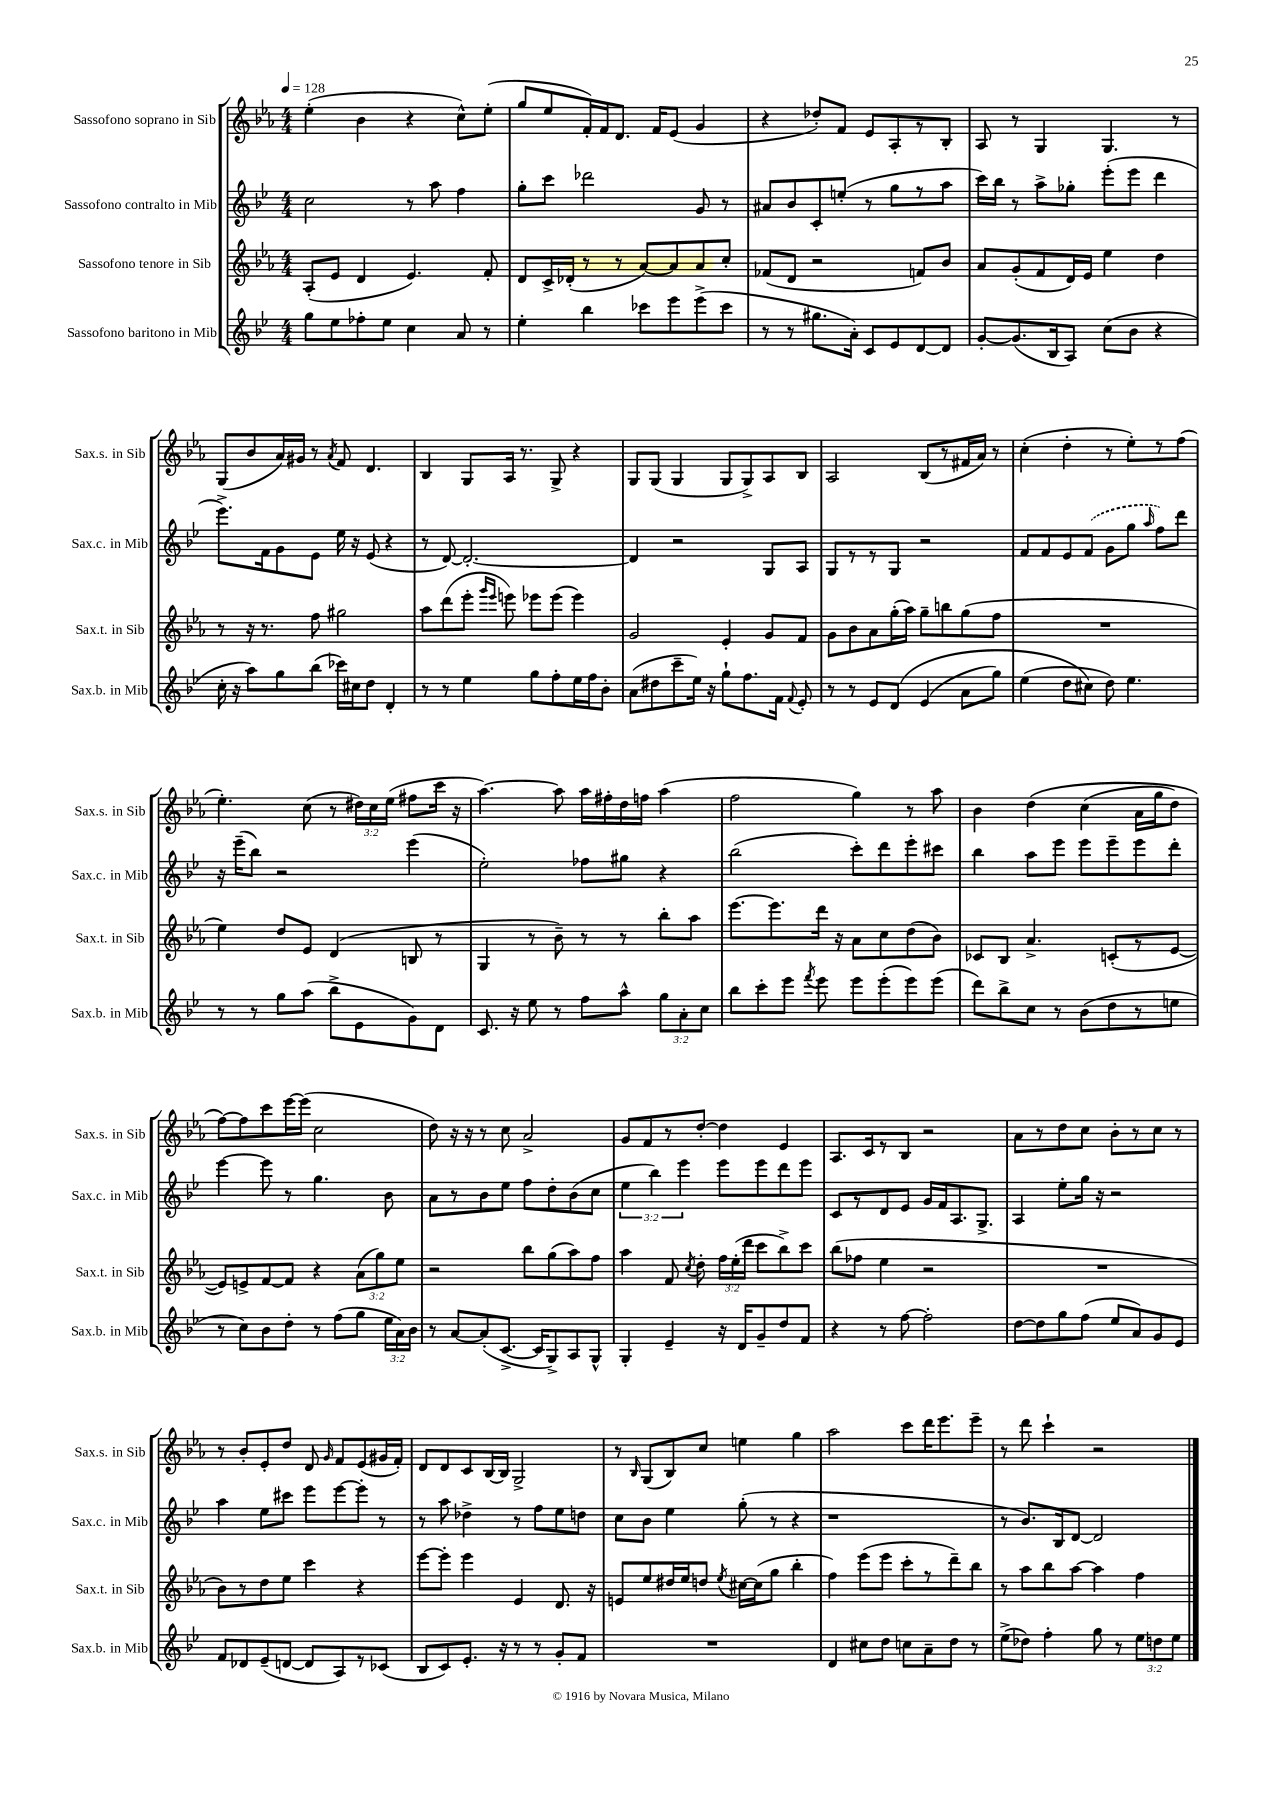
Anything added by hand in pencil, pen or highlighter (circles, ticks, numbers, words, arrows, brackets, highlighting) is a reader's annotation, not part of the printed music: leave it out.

**kern	**kern	**kern	**kern
*staff4	*staff3	*staff2	*staff1
*clefG2	*clefG2	*clefG2	*clefG2
*k[b-e-]	*k[b-e-a-]	*k[b-e-]	*k[b-e-a-]
*M4/4	*M4/4	*M4/4	*M4/4
*MM128	*MM128	*MM128	*MM128
8gg	(8A-'	2cc	(4ee-'
8ee-	8e-	.	.
8ff-'	4d	.	4b-
8ee-	.	.	.
4cc	4.e-)	8r	4r
.	.	8aa	.
8a	.	4ff	8cc^^)
8r	8f'	.	(8ee-'
=	=	=	=
4ee-'	8d	8gg'	8gg
.	16c^	8ccc	8ee-
.	(16d-'	.	.
4bb-	8r	2ddd-	16f')
.	.	.	16f
.	8r	.	8.d
8ccc-	[8a-)	.	.
.	.	.	16f
8eee-	8a-]	.	(8e-
(8eee-^	8a-	8g	4g
8ccc-	8cc'	8r	.
=	=	=	=
8r	(8f-	8a#	4r
8r	8d	8b-	.
8.gg#	2r	8c'	8dd-')
.	.	(8ee'	8f
16a')	.	.	.
8c	.	8r	8e-
8e-	.	8gg	8A-'
[8d	8f)	8r	8r
8d]	8b-	8aa	8B-'
=	=	=	=
[8g'	8a-	16ccc)	8A-
.	.	16bb-	.
(8.g]	(8g'	8r	8r
.	8f	8aa^	4G
16B-	.	.	.
8A)	16d)	8gg-'	.
.	16e-	.	.
(8cc	4ee-	(8eee-'	4.G
8b-	.	8eee-	.
4r	4dd	4ddd	.
.	.	.	8r
=	=	=	=
16cc'	8r	8.eee-^)	(8G
16r	.	.	.
8aa)	16r	.	8b-
.	8.r	16f	.
8gg	.	8g	16a-)
.	.	.	16g#
(8bb-	8ff	8e-	8r
.	.	.	8qa-
16ccc-)	2gg#	16ee-	8f
16cc#	.	16r	.
8dd	.	(8e-	4.d
4d'	.	4r	.
=	=	=	=
8r	8aa-	8r	4B-
8r	(8ddd	[8d)	.
4ee-	8eee-'	2.d'_	8G
.	16qqggg	.	.
.	16qqeee-	.	.
.	8eee)	.	16A-
.	.	.	8.r
8gg	8eee-	.	.
8ff'	(8eee-	.	8G^
16ee-	4eee-)	.	4r
16ff	.	.	.
8b-'	.	.	.
=	=	=	=
(8a	2g	4d]	8G
8dd#	.	.	(8G
8ccc~	.	2r	4G
16ee-)	.	.	.
16r	.	.	.
8gg`	4e-'	.	8G
8.ff	.	.	8G^)
.	8g	8G	8A-
16f	.	.	.
8qqf	.	.	.
8e-'	8f	8A	8B-
=	=	=	=
8r	8g	8G	2A-
8r	8b-	8r	.
8e-	8a-	8r	.
&(8d	(16gg'	8G	.
.	16aa-)	.	.
(4e-	8gg~	2r	(8B-
.	8bb	.	8r
8a	(8gg	.	16f#
.	.	.	16a-)
8gg)	8ff	.	8r
=	=	=	=
(4ee-	1r	8f	(4cc'
.	.	8f	.
8dd	.	8e-	4dd'
8cc#&)	.	(8f	.
8dd)	.	8g	8r
4.ee-	.	8gg	8ee-')
.	.	16qqaa	.
.	.	8ff)	8r
.	.	8ddd	(8ff
=	=	=	=
8r	4ee-)	16r	4.ee-')
.	.	(16eee-~	.
8r	.	8bb-)	.
8gg	8dd	2r	.
(8aa	8e-	.	(8cc
8bb-^	(4d	.	8r
8e-	.	.	24dd#)
.	.	.	24cc
.	.	.	(24ee-
8g)	8B	(4eee-	8ff#
8d	8r	.	16ccc
.	.	.	16r
=	=	=	=
8.c	4G	2ee-')	[4.aa-)
16r	.	.	.
8ee-	8r	.	.
8r	8b-~)	.	8aa-]
8ff	8r	8ff-	16aa-
.	.	.	16ff#'
8aa^^	8r	8gg#	16dd
.	.	.	16ff
12gg	8bb-'	4r	(4aa-
12a'	.	.	.
.	8aa-	.	.
12cc	.	.	.
=	=	=	=
8bb-	[8.eee-	(2bb-	2ff
8ccc'	.	.	.
.	8.eee-]	.	.
8eee-	.	.	.
8qfff	.	.	.
8eee-	16ddd	.	.
.	16r	.	.
8eee-	8a-	8ccc')	4gg)
(8eee-'	8cc	8ddd	.
8eee-)	(8dd	8eee-'	8r
(8eee-	8b-)	8ccc#	8aa-
=	=	=	=
8ddd)	8c-	4bb-	4b-
8bb-^	8B-	.	.
8cc	4.a-^	8aa	&(4dd
8r	.	8eee-	.
(8b-	.	8eee-	(4cc
8dd	(8c'	8eee-~	.
8r	8r	8eee-	16a-
.	.	.	16gg
8ee	[8e-	8ddd'	8dd)
=	=	=	=
8r	8e-])	[4eee-	[8ff&)
8cc)	8e^	.	8ff]
8b-	[8f	8eee-]	8ccc
8dd'	8f]	8r	[16eee-
.	.	.	(16eee-]
8r	4r	4.gg	2cc
(8ff	.	.	.
8gg	(12a-	.	.
.	12gg)	.	.
24ee-	.	8b-	.
24a)	12ee-	.	.
24b-	.	.	.
=	=	=	=
8r	2r	8a	8dd)
[8a	.	8r	16r
.	.	.	16r
(8a']	.	8b-	8r
[8.c^	.	8ee-	8cc
.	8bb-	8ff	2a-^
16c]	.	.	.
8G^)	(8gg	8dd'	.
8A	8aa-)	(8b-	.
8G^^	8ff	8cc	.
=	=	=	=
4G'	4aa-	6ee-	8g
.	.	.	8f
.	.	6bb-)	.
4e-~	8f	.	8r
.	.	6eee-	.
.	8qcc	.	.
.	8dd'	.	[8dd'
16r	24ff	8eee-	4dd]
.	(24ee-'	.	.
16d	.	.	.
.	24ddd	.	.
8g~	8ccc	8eee-	.
8dd	8bb-^)	8ddd	4e-
8f	8ccc	8eee-	.
=	=	=	=
4r	(8bb-	8c	8.A-
.	8ff-	8r	.
.	.	.	16c
8r	4ee-	8d	8r
[8ff	.	8e-	8B-
2ff']	2r	16g	2r
.	.	16f	.
.	.	8.A	.
.	.	8.G^	.
=	=	=	=
[8dd	1r	4A	8a-
8dd]	.	.	8r
8gg	.	8ee-'	8dd
(8ff	.	16gg	8cc
.	.	16r	.
8ee-	.	2r	8b-'
8a)	.	.	8r
8g	.	.	8cc
8e-	.	.	8r
=	=	=	=
8f	8b-)	4aa	8r
8d-	8r	.	8b-'
(8e-~	8dd	8ee-	8e-'
[8d	8ee-	8ccc#	8dd
8d]	4ccc	8eee-	8d
.	.	.	16qqg
8A)	.	[8eee-	8f
8r	4r	8eee-']	(8e-
(8c-	.	8r	16g#
.	.	.	16f')
=	=	=	=
8B-	[8eee-	8r	8d
8c)	8eee-']	8aa	8d
8.e-'	4eee-	4dd-^	8c
.	.	.	[16B-
16r	.	.	16B-]
8r	4e-	8r	2G^
8r	.	8ff	.
8g'	8.d	8ee-	.
8f	.	8dd	.
.	16r	.	.
=	=	=	=
1r	8e	8cc	8r
.	.	.	16qqB-
.	8ee-	8b-	(8G
.	16dd#	4ee-	8B-)
.	16ee-	.	.
.	8dd	.	8cc
.	8qee-	.	.
.	[16cc#	(8gg'	4ee
.	(16cc#]	.	.
.	8gg	8r	.
.	4bb-'	4r	4gg
=	=	=	=
4d	4ff)	1r	2aa-
8cc#	(8eee-	.	.
8dd	8eee-	.	.
8cc	8ccc'	.	8ccc
8a~	8r	.	16ddd
.	.	.	8.eee-
8dd	8ddd~)	.	.
8r	8bb-	.	8eee-~
=	=	=	=
(8ee-^	8r	8r	8r
8dd-)	8aa-	8.b-)	8ddd
4ff'	8bb-	.	4ccc`
.	.	16B-	.
.	[8aa-	[8d	.
8gg	4aa-]	2d]	2r
8r	.	.	.
12ee-	4ff	.	.
12dd	.	.	.
12ee-	.	.	.
==	==	==	==
*-	*-	*-	*-
